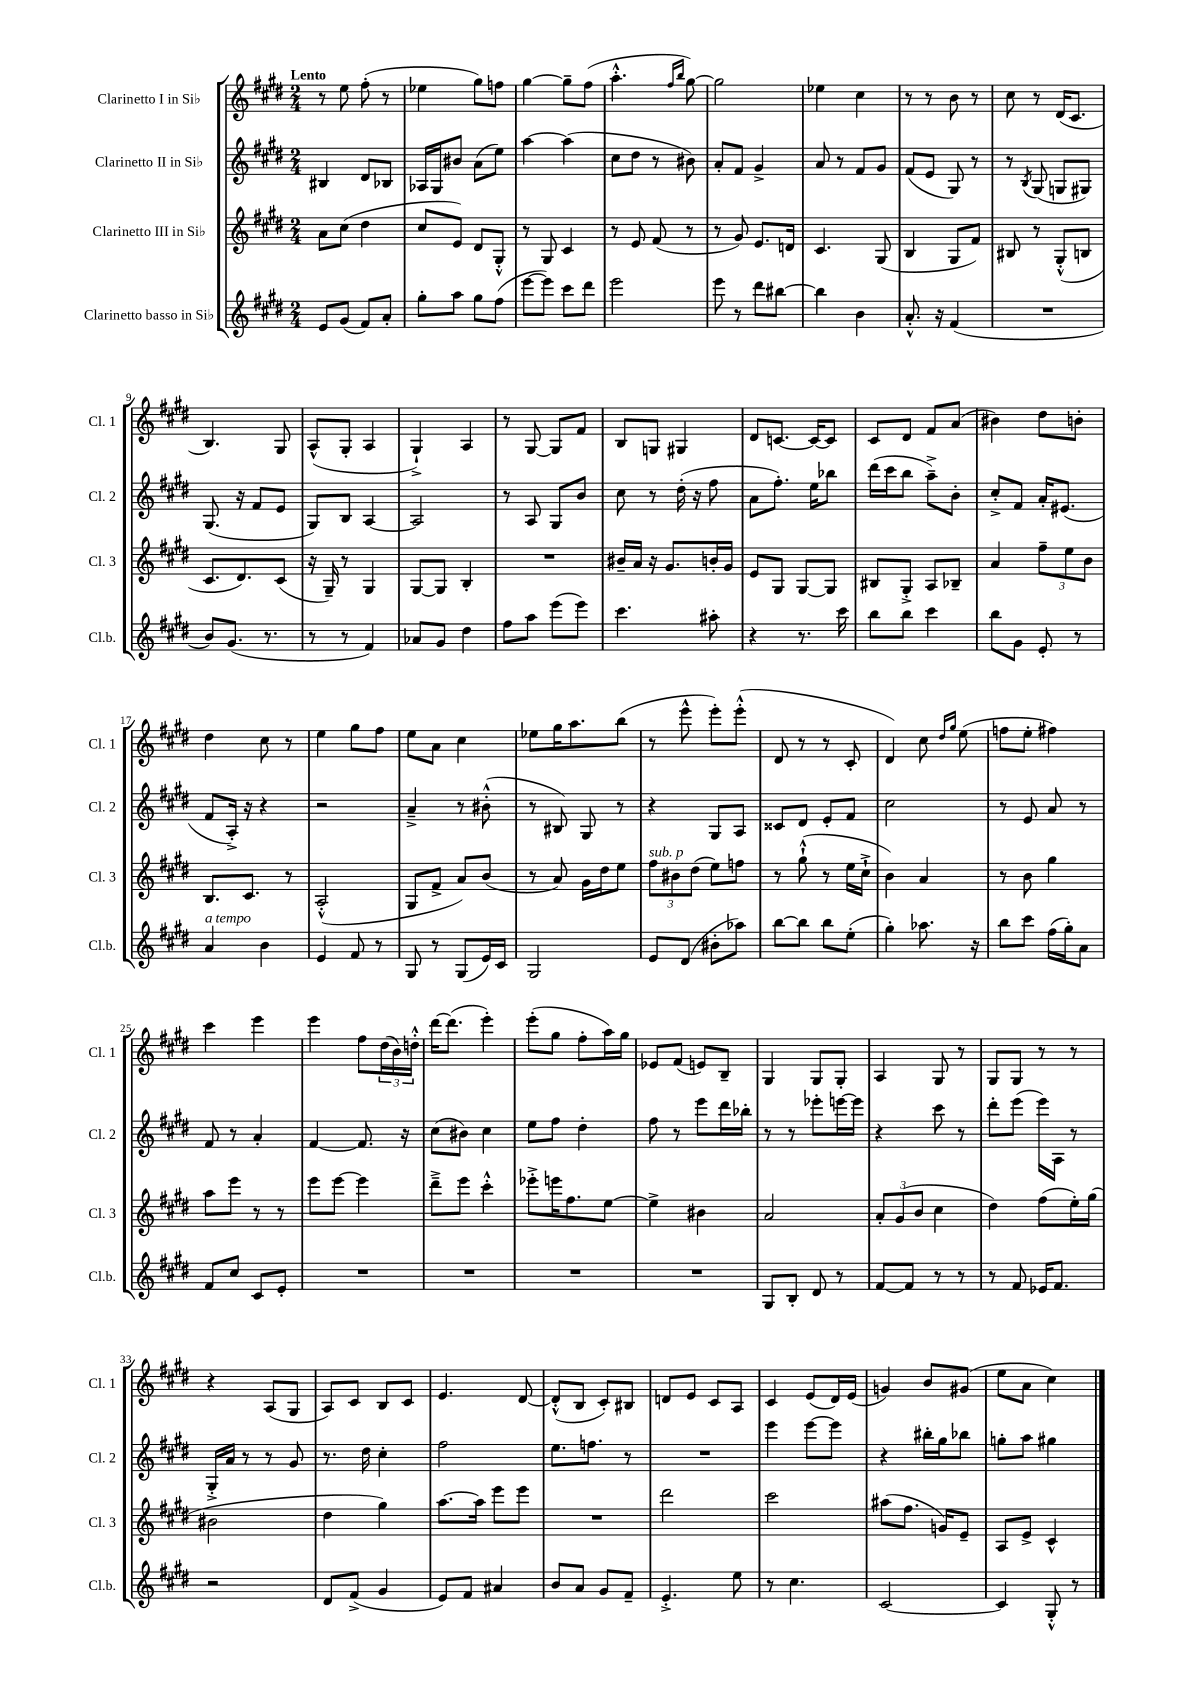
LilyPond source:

<<
\new StaffGroup <<
\new Staff = "s0" \with { instrumentName = "Clarinetto I in Sib" shortInstrumentName = "Cl. 1" } {
    \clef treble \key e \major \numericTimeSignature \time 2/4 \tempo "Lento"
    r8 e''8 fis''8-.( r8 |
    ees''4 gis''8) f''8 |
    gis''4~ gis''8-- fis''8( |
    a''4.-.-^ \grace { fis''16 b''16 } gis''8~) |
    gis''2 |
    ees''4 cis''4 |
    r8 r8 b'8 r8 |
    cis''8 r8 dis'16( cis'8. |
    b4.) gis8 |
    a8-^( gis8-. a4 |
    gis4-!->) a4 |
    r8 gis8~ gis8 fis'8 |
    b8 g8 gis4 |
    dis'8 c'8.~ c'16~ c'8 |
    cis'8 dis'8 fis'8 a'8( |
    bis'4) dis''8 b'8-. |
    dis''4 cis''8 r8 |
    e''4 gis''8 fis''8 |
    e''8 a'8 cis''4 |
    ees''8 gis''16 a''8. b''8( |
    r8 e'''8-^ e'''8-.) e'''8-.-^( |
    dis'8 r8 r8 cis'8-. |
    dis'4) cis''8 \grace { dis''16 gis''16 } e''8( |
    f''8 e''8-. fis''4) |
    cis'''4 e'''4 |
    e'''4 fis''8 \tuplet 3/2 { dis''16( b'16) d''16-.-^ } |
    dis'''16~ dis'''8.( e'''4-.) |
    e'''8-.( gis''8 fis''8-. a''16) gis''16 |
    ees'8 fis'8( e'8) b8-- |
    gis4 gis8 gis8-. |
    a4 gis8 r8 |
    gis8 gis8 r8 r8 |
    r4 a8( gis8 |
    a8) cis'8 b8 cis'8 |
    e'4. dis'8~ |
    dis'8-.-^( b8 cis'8-.) bis8 |
    d'8 e'8 cis'8 a8 |
    cis'4 e'8( dis'16) e'16( |
    g'4) b'8 gis'8( |
    e''8 a'8 cis''4) \bar "|." |
}
\new Staff = "s1" \with { instrumentName = "Clarinetto II in Sib" shortInstrumentName = "Cl. 2" } {
    \clef treble \key e \major \numericTimeSignature \time 2/4
    bis4 dis'8 bes8 |
    aes16 gis16 bis'8 a'8( e''8) |
    a''4~ a''4( |
    cis''8 dis''8 r8 bis'8) |
    a'8-. fis'8 gis'4-> |
    a'8 r8 fis'8 gis'8 |
    fis'8( e'8 gis8) r8 |
    r8 \acciaccatura { b8 } gis8( g8 gis8) |
    gis8.( r16 fis'8 e'8 |
    gis8) b8 a4~ |
    a2 |
    r8 a8 gis8 b'8 |
    cis''8 r8 dis''16-.( r16 fis''8 |
    a'8 fis''8.-.) e''16 bes''8 |
    dis'''16( cis'''16 b''8 a''8--->) b'8-. |
    cis''8-.-> fis'8 a'16-. eis'8.( |
    fis'8 a16-.->) r16 r4 |
    r2 |
    a'4---> r8 bis'8-.-^( |
    r8 bis8) gis8 r8 |
    r4 gis8 a8 |
    cisis'8 dis'8 e'8-. fis'8 |
    cis''2 |
    r8 e'8 a'8 r8 |
    fis'8 r8 a'4-. |
    fis'4~ fis'8. r16 |
    cis''8( bis'8) cis''4 |
    e''8 fis''8 dis''4-. |
    fis''8 r8 e'''8 dis'''16 bes''16-. |
    r8 r8 ees'''8-. e'''16~ e'''16 |
    r4 cis'''8 r8 |
    dis'''8-. e'''8( e'''16) a16 r8 |
    gis16-.-> a'16 r8 r8 gis'8 |
    r8. dis''16 cis''4-. |
    fis''2 |
    e''8. f''8. r8 |
    R2 |
    e'''4 e'''8~ e'''8 |
    r4 bis''16-. gis''16 bes''8 |
    g''8-. a''8 gis''4 \bar "|." |
}
\new Staff = "s2" \with { instrumentName = "Clarinetto III in Sib" shortInstrumentName = "Cl. 3" } {
    \clef treble \key e \major \numericTimeSignature \time 2/4
    a'8 cis''8( dis''4 |
    cis''8 e'8) dis'8 gis8-.-^ |
    r8 gis8 cis'4 |
    r8 e'8 fis'8( r8 |
    r8 gis'8) e'8. d'16 |
    cis'4. gis8( |
    b4 gis8 fis'8) |
    bis8 r8 gis8-.-^( b8 |
    cis'8. dis'8.) cis'8( |
    r16 gis16--) r8 gis4 |
    gis8~ gis8 b4-. |
    R2 |
    bis'16-- a'16 r16 gis'8. b'16-. gis'16 |
    e'8 gis8 gis8~ gis8 |
    bis8 gis8-.-> a8 bes8-- |
    a'4 \tuplet 3/2 { fis''8-- e''8 b'8 } |
    b8. cis'8. r8 |
    a2-.-^( |
    gis8 fis'8-> a'8) b'8( |
    r8 a'8) gis'16 dis''16 e''8 |
    \tuplet 3/2 { fis''8^\markup { \italic "sub. p" } bis'8 dis''8( } e''8) f''8 |
    r8 gis''8-!-^( r8 e''16 cis''16-!-> |
    b'4) a'4 |
    r8 b'8 gis''4 |
    a''8 e'''8 r8 r8 |
    e'''8 e'''8~ e'''4 |
    dis'''8---> e'''8 cis'''4-.-^ |
    ees'''8-.-> e'''16 fis''8. e''8~ |
    e''4-> bis'4 |
    a'2 |
    \tuplet 3/2 { a'8-. gis'8( b'8 } cis''4 |
    dis''4) fis''8( e''16-.) gis''16( |
    bis'2 |
    dis''4 gis''4) |
    a''8.~ a''16 e'''8 e'''8 |
    R2 |
    dis'''2 |
    cis'''2 |
    ais''8( fis''8. g'16) e'8-- |
    a8 e'8-> cis'4-^ \bar "|." |
}
\new Staff = "s3" \with { instrumentName = "Clarinetto basso in Sib" shortInstrumentName = "Cl.b." } {
    \clef treble \key e \major \numericTimeSignature \time 2/4
    e'8 gis'8( fis'8) a'8-. |
    gis''8-. a''8 gis''8 fis''8( |
    e'''8~ e'''8) cis'''8 dis'''8 |
    e'''2 |
    e'''8 r8 dis'''8 bis''8~ |
    bis''4 b'4 |
    a'8.-.-^ r16 fis'4( |
    R2 |
    b'8) gis'8.( r8. |
    r8 r8 fis'4) |
    aes'8 gis'8 dis''4 |
    fis''8 a''8 e'''8( e'''8) |
    cis'''4. ais''8-. |
    r4 r8. cis'''16 |
    b''8 b''8 cis'''4 |
    b''8 gis'8 e'8-. r8 |
    a'4^\markup { \italic "a tempo" } b'4 |
    e'4 fis'8 r8 |
    gis8 r8 gis8( e'16) cis'16 |
    gis2 |
    e'8 dis'8( bis'8-. aes''8) |
    b''8~ b''8 b''8 e''8-.( |
    gis''4-.) aes''8. r16 |
    b''8 cis'''8 fis''16( gis''16-.) a'8 |
    fis'8 cis''8 cis'8 e'8-. |
    R2 |
    R2 |
    R2 |
    R2 |
    gis8 b8-. dis'8 r8 |
    fis'8~ fis'8 r8 r8 |
    r8 fis'8 ees'16 fis'8. |
    r2 |
    dis'8 fis'8->( gis'4 |
    e'8) fis'8 ais'4 |
    b'8 a'8 gis'8 fis'8-- |
    e'4.-.-> e''8 |
    r8 cis''4. |
    cis'2~ |
    cis'4 gis8-.-^ r8 \bar "|." |
}
>>
>>
